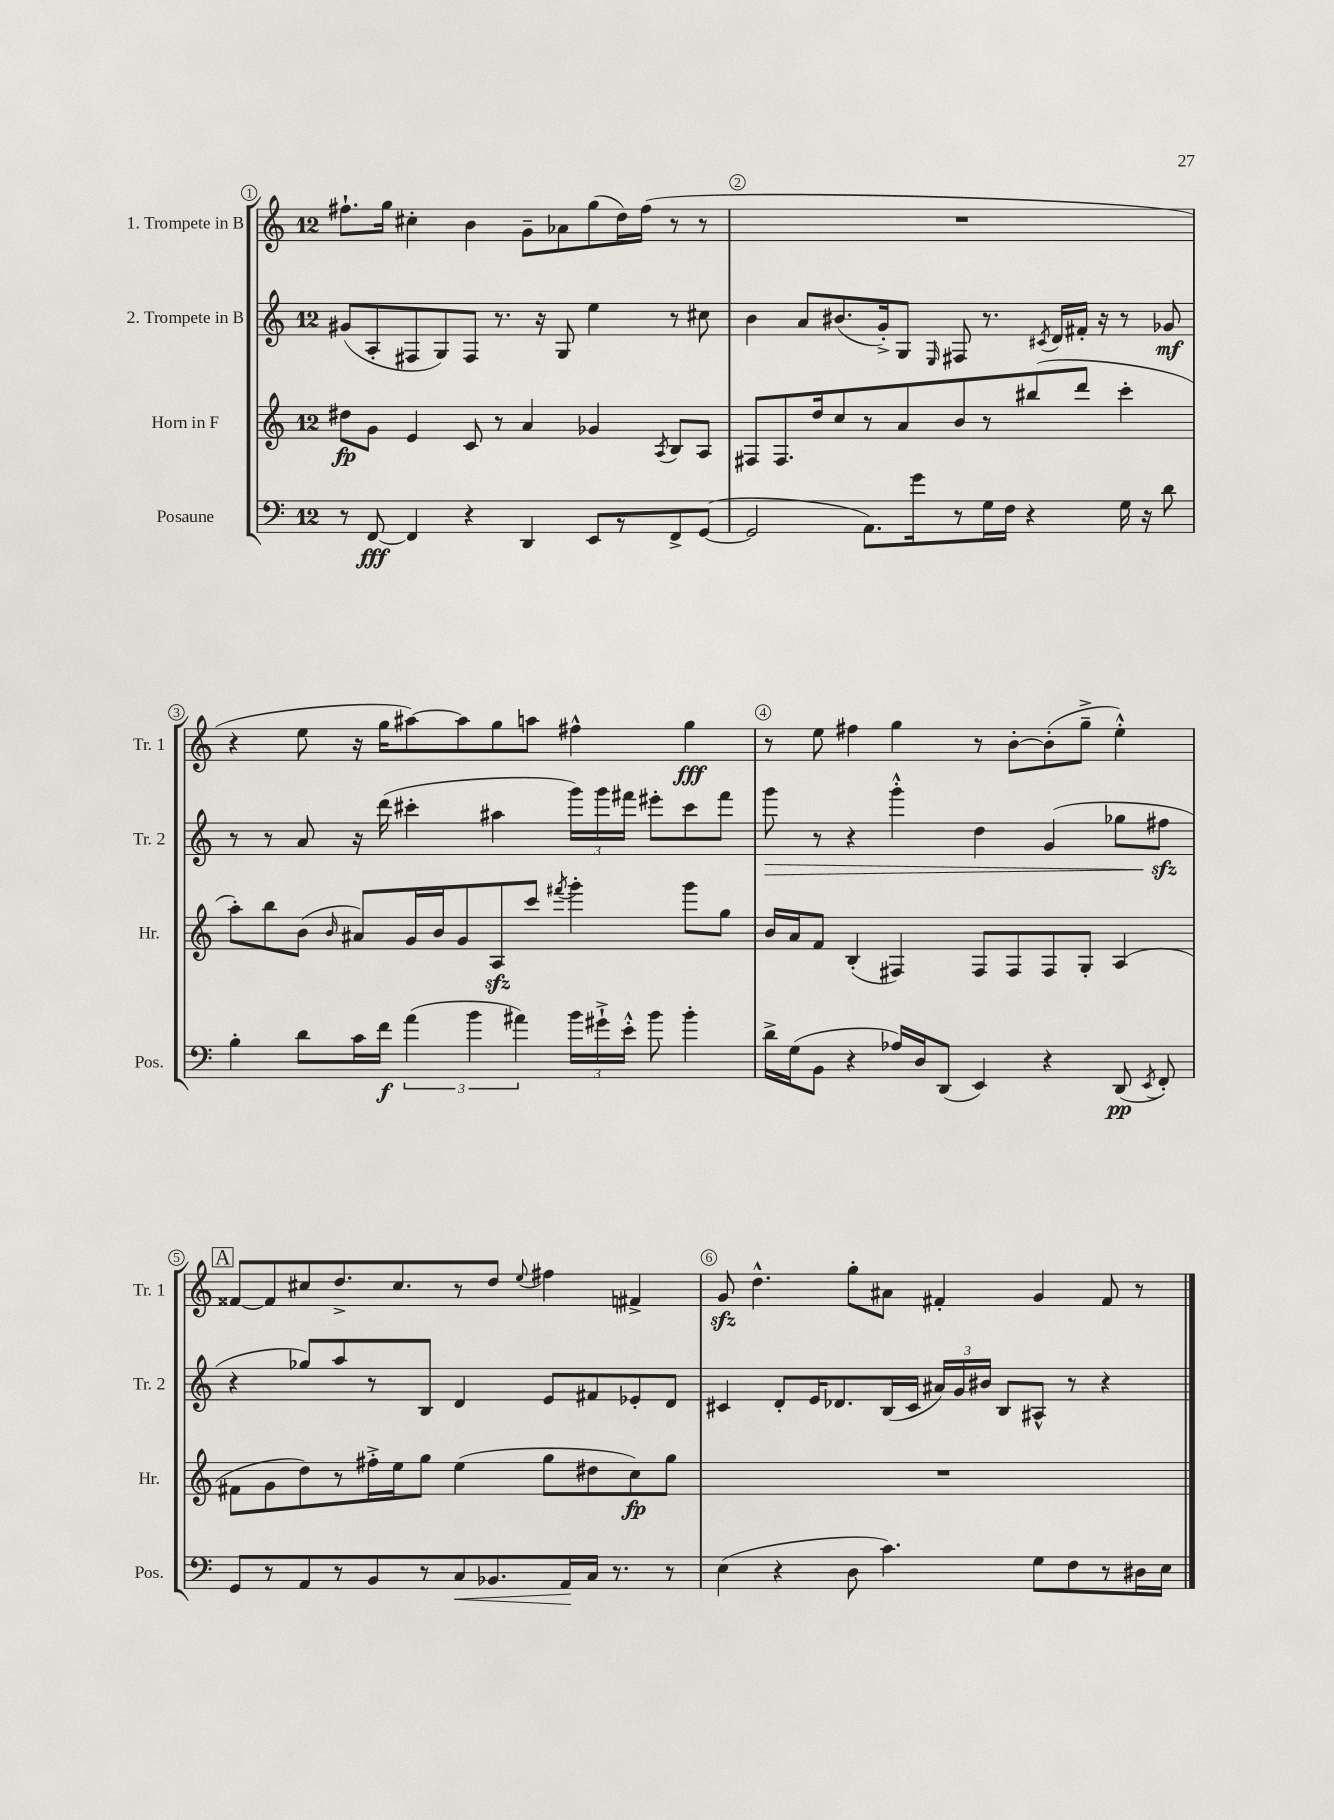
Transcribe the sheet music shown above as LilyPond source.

<<
\new StaffGroup <<
\new Staff = "s0" \with { instrumentName = "1. Trompete in B" shortInstrumentName = "Tr. 1" } {
    \clef treble \key c \major \once \override Staff.TimeSignature.style = #'single-digit \time 12/8
    \autoBeamOff fis''8.[-! g''16] cis''4-. b'4 g'8[-- aes'8 g''8( d''16) fis''16]( r8 r8 |
    R1. |
    r4 e''8 r16 g''16[ ais''8~) ais''8 g''8 a''8] fis''4-^ g''4\fff |
    r8 e''8 fis''4 g''4 r8 b'8[~-. b'8-.( g''8]---> e''4-.-^) |
    \mark \markup { \box "A" } fisis'8[~ fisis'8 cis''8 d''8.-> cis''8. r8 d''8] \appoggiatura { e''8 } fis''4 fis'4-> |
    g'8\sfz d''4.-^ g''8[-. ais'8] fis'4-. g'4 fis'8 r8 \bar "|." |
}
\new Staff = "s1" \with { instrumentName = "2. Trompete in B" shortInstrumentName = "Tr. 2" } {
    \clef treble \key c \major \once \override Staff.TimeSignature.style = #'single-digit \time 12/8
    \autoBeamOff gis'8[( a8-. fis8 g8) fis8] r8. r16 g8 e''4 r8 cis''8 |
    b'4 a'8[ bis'8.( g'16-.->) g8] \grace { e16 } fis8 r8. \acciaccatura { cis'8 } d'16[ fis'16]-. r16 r8 ges'8\mf |
    r8 r8 a'8 r16 d'''16( cis'''4-. ais''4 \tuplet 3/2 { g'''16[) g'''16 fis'''16] } eis'''8[-. cis'''8 fis'''8] |
    g'''8\> r8 r4 g'''4-.-^ d''4 g'4( ges''8[ fis''8]\sfz\! |
    \mark \markup { \box "A" } r4 ges''8[) a''8 r8 b8] d'4 e'8[ fis'8 ees'8-. d'8] |
    cis'4 d'8[-. e'16 des'8. b16( cis'16] \tuplet 3/2 { ais'16[) g'16 bis'16] } b8[ ais8]-^ r8 r4 \bar "|." |
}
\new Staff = "s2" \with { instrumentName = "Horn in F" shortInstrumentName = "Hr." } {
    \clef treble \key c \major \once \override Staff.TimeSignature.style = #'single-digit \time 12/8
    \autoBeamOff dis''8[\fp g'8] e'4 c'8 r8 a'4 ges'4 \acciaccatura { a8 } b8[ a8] |
    fis8[ fis8. d''16 c''8 r8 a'8 b'8 r8 bis''8( d'''8] c'''4-. |
    a''8[-.) b''8 b'8]( \grace { b'16 } ais'8[) g'16 b'16 g'8 a8\sfz c'''8] \acciaccatura { fis'''8 } g'''4-. g'''8[ g''8] |
    b'16[ a'16 f'8] b4-.( fis4) fis8[ fis8 fis8 g8]-. a4( |
    \mark \markup { \box "A" } fis'8[ g'8 d''8) r8 fis''16-.-> e''16 g''8] e''4( g''8[ dis''8 c''8\fp) g''8] |
    R1. \bar "|." |
}
\new Staff = "s3" \with { instrumentName = "Posaune" shortInstrumentName = "Pos." } {
    \clef bass \key c \major \once \override Staff.TimeSignature.style = #'single-digit \time 12/8
    \autoBeamOff r8 f,8~\fff f,4 r4 d,4 e,8[ r8 f,8-> g,8]~( |
    g,2 a,8.[) g'16 r8 g16 f16] r4 g16 r16 d'8 |
    b4-. d'8[ c'16 f'16]\f \tuplet 3/2 { a'4( b'4 ais'4) } \tuplet 3/2 { b'16[ gis'16-!-> e'16]-.-^ } b'8 b'4-. |
    d'16[-> g16( b,8] r4 aes16[) d16 d,8]( e,4) r4 d,8\pp( \acciaccatura { e,8 } f,8-.) |
    \mark \markup { \box "A" } g,8[ r8 a,8 r8 b,8 r8 c8\< bes,8. a,16\! c16] r8. r8 |
    e4( r4 d8 c'4.) g8[ f8 r8 dis16 e16] \bar "|." |
}
>>
>>
\layout { \context { \Score \override BarNumber.break-visibility = ##(#f #t #t) barNumberVisibility = #all-bar-numbers-visible \override BarNumber.stencil = #(make-stencil-circler 0.1 0.3 ly:text-interface::print) } }
